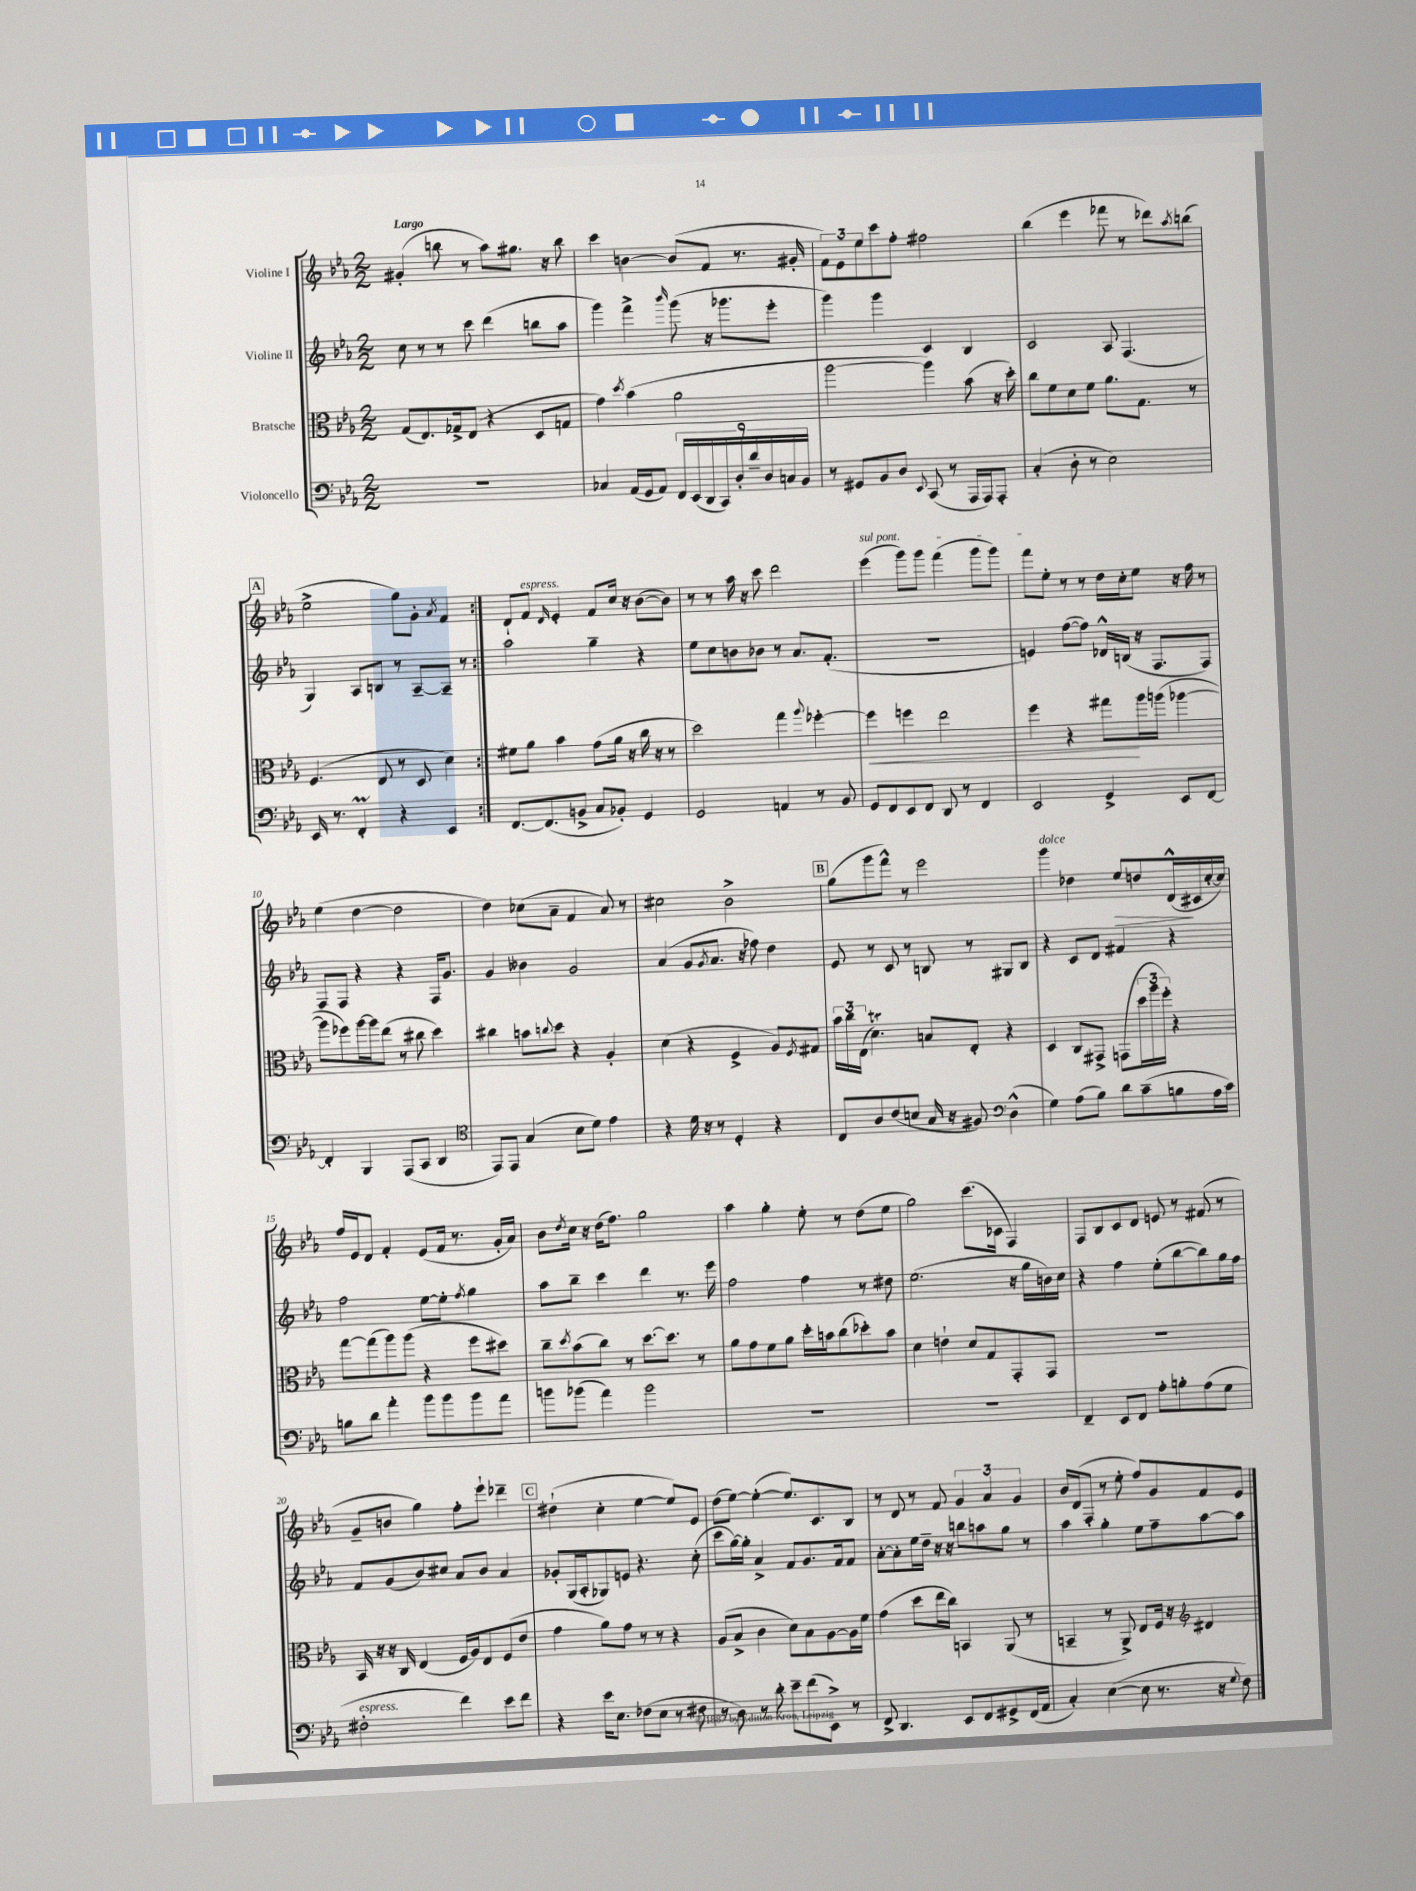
<<
\new StaffGroup <<
\new Staff = "s0" \with { instrumentName = "Violine I" } {
    \clef treble \key ees \major \numericTimeSignature \time 2/2 \tempo "Largo"
    \repeat volta 2 { gis'4-.( b''8 r8 aes''8) gis''8. r16 b''8 |
    c'''4 b'4~ b'8( f'8 r8. gis'16-. |
    \tuplet 3/2 { f'8) ees'8 ees''8 } c'''8 f''8-. fis''2 |
    bes''4( ees'''4 fes'''8 r8 des'''8) \acciaccatura { aes''8 } b''8( |
    \mark \markup { \box "A" } ees''2-> g''8) g'8-. \acciaccatura { aes'8 } f'4 | }
    d'8-! f'8^\markup { \italic "espress." } \grace { d'16 } ees'4-. f'8 c''16 r16 bes'8~( bes'8) |
    r8 r8 aes''16 r16 c'''8 d'''2 |
    \once \override TextSpanner.bound-details.left.text = \markup { \italic "sul pont." } ees'''4\startTextSpan( g'''8) g'''8 f'''4( g'''8 g'''8) |
    f'''8 ees''8-.\stopTextSpan r8 r8 d''16 c''16-. ees''8 r16 f''16 r8 |
    ees''4( d''4~ d''2 |
    d''4) ces''8( aes'8-- f'4 aes'8) r8 |
    cis''2 bes'2-> |
    \mark \markup { \box "B" } g''8( g'''8 f'''8-^) r8 ees'''2 |
    g'''4^\markup { \italic "dolce" } des''4 ees''8\> d''8 d'16-^\!( cis'16 c''16~-. c''16) |
    f''16 ees'16 d'8 f'4-. ees'8( f'16 r8. g'16-. aes'16) |
    bes'8 \acciaccatura { d''8 } c''16 r16 d''16( f''8.) g''2 |
    aes''4 g''4-. ees''8-. r8 d''8( ees''8 |
    g''2) c'''8.( ces'16 f4) |
    f8 bes8 c'8 d'8 e'8 r8 fis'8( r8 |
    g'8-- b'8 g''4) f''8-. ees'''8-! des'''4-- |
    \mark \markup { \box "C" } dis''4-!( c''4-. ees''4~ ees''8) ees'8 |
    d''8( ees''8~) ees''4~-.( ees''8.) c'8. bes8 |
    r8 d'8 r8 f'8 \tuplet 3/2 { g'4 aes'4 g'4 } |
    bes'16 d'16( f8-. r8 ees''8-. f''8) g'8 f'8 ees'8 \bar "|." |
}
\new Staff = "s1" \with { instrumentName = "Violine II" } {
    \clef treble \key ees \major \numericTimeSignature \time 2/2
    \repeat volta 2 { c''8 r8 r8 c'''8 d'''4( b''8 aes''8 |
    g'''4) f'''4-> \grace { bes'''16 } g'''8( r16 ges'''8. ees'''8-. |
    g'''4) g'''4 c'4 bes4 |
    c'2 aes8 f4.( |
    \mark \markup { \box "A" } g4) aes8 b8 r8 aes8~-- aes8-- r8 | }
    aes''2 g''4-- r4 |
    ees''8 c''8 b'8 bes'8 r8 aes'8. f'8.-.( |
    R1 |
    e'4) f''8~( f''8) des'16-^ b16( r16 f8. f8) |
    f8 f8 r4 r4 f16 g'8. |
    g'4 beses'4 g'2 |
    aes'4( g'8 \acciaccatura { g'8 } aes'8. r16 fes''8) d''4 |
    \mark \markup { \box "B" } ees'8 r8 c'8 r8 b8 r8 gis8 b8 |
    r4 c'8 d'8 fis'4 r4 |
    f''2 ees''8~ ees''8-. \acciaccatura { f''8 } g''4 |
    aes''8 bes''8-- c'''4 d'''4 r8. ees'''16 |
    f''2 f''4 r8 dis''8 |
    ees''2.( r16 g''16 b'16) c''16 |
    r4 f''4 ees''8-.( bes''8~ bes''8) g''16 f''16 |
    f'8 g'8( bes'8) cis''8 aes'8 bes'8 aes'4 |
    \mark \markup { \box "C" } ges'8-. g16( aes16-. ges8) e'8 r4. c''8-.( |
    c'''8 g''16~) g''16-. aes'4-> f'8 g'8. f'16 f'8 |
    aes'8~-. aes'8-. ees''16 d''16-- r16 r16 b''8 a''8 g''8 r8 |
    aes''4 g''4-. ees''8 f''8-- aes''8~ aes''8 \bar "|." |
}
\new Staff = "s2" \with { instrumentName = "Bratsche" } {
    \clef alto \key ees \major \numericTimeSignature \time 2/2
    \repeat volta 2 { g8( ees8.) ges16-> ees8( r4 d8 g8 |
    g'4) \acciaccatura { d''8 } bes'4( aes'2 |
    aes''2~ aes''4) bes'8( r16 d''16-.) |
    c''8 f'8 d'8 f'8 aes'8. g8. r8 |
    \mark \markup { \box "A" } f4.( ees8 r8 d8 d'4) | }
    fis'8 aes'8 bes'4 g'8( aes'16 r16 c''16 r16 r8 |
    d''2) g''4 \appoggiatura { aes''8 } fes''4~-. |
    fes''4\< f''4 ees''2 |
    f''4 r4 gis''8\! aes''16 a''16( aes''4~ |
    aes''8 fes''8) aes''16~ aes''16 ees''8( r8 cis''8 d''4) |
    cis''4 b'8 \appoggiatura { c''8 } d''8 r4 aes4-. |
    d'4( r4 f4-> aes8) \acciaccatura { f8 } gis8 |
    \mark \markup { \box "B" } \tuplet 3/2 { bes'16 c''16 ees16( } d'4.\trill) b8 ees8-. r4 |
    d4 c8 gis,8-> g,8( \tuplet 3/2 { d''16 aes''16 f''16-.) } r4 |
    g''8~ g''8( aes''8) aes''8( r4 f''8 dis''8) |
    c''8-- \acciaccatura { d''8 } bes'8( c''8) r8 d''8.~ d''8. r8 |
    aes'8 g'8 f'8 aes'8 d''16-. b'16 c''8( des''8-.) b'8 |
    d'4 e'4-! d'8 g8 g,8-. g,8 |
    R1 |
    bes,16 r16 r16 c16 ees4( f16 aes16) ees8 f8( ees'8 |
    \mark \markup { \box "C" } g'4 aes'8) g'8 r8 r8 r4 |
    aes8( bes8-> c'4 d'8) bes8 aes8~ aes16 f'16 |
    g'4( d''8 ees''16 c''16) b,4 aes,8( r8 |
    b,4-- r8 aes,8->) ees8 f16 r16 \clef treble dis'4 \bar "|." |
}
\new Staff = "s3" \with { instrumentName = "Violoncello" } {
    \clef bass \key ees \major \numericTimeSignature \time 2/2
    \repeat volta 2 { R1 |
    ces4 aes,16( g,16 aes,8) \tuplet 9/8 { f,16 ees,16( d,16 c,16) d16-. d'16-- d16 c16 bes,16 } |
    r8 gis,8 bes,8 d8 \appoggiatura { ees,8 } c,8( r8 aes,,16 aes,,16) aes,,8-. |
    c4-.( d8-. r8 ees2) |
    \mark \markup { \box "A" } ees,16 r8. f,4-.\prall r4 ees,4 | }
    f,8.~ f,8.( b,8-> c8 bes,8-.) g,4 |
    g,2 a,4 r8 bes,8 |
    g,8 f,8 ees,8 f,8 d,8 r8 f,4 |
    ees,2 g,4-> ees,8 f,8~ |
    f,4-. bes,,4 aes,,8( c,8 d,4 |
    \clef tenor ees,8) ees,8 g4( bes8 d'8) ees'4 |
    r4 d'16 r16 r8 d4-. r4 |
    \mark \markup { \box "B" } c8 aes8 c'8( b8 g16 r16 fis8) \clef bass d4-^( |
    g4) aes8( bes8) d'8 c'8--( b8 aes16 c'16) |
    b8 d'8 aes'4-. bes'8 bes'8 bes'8 aes'8 |
    b'8 bes'8( aes'4) bes'2 |
    R1 |
    R1 |
    f,4-- ees,8 f,8 aes8-. b8-. aes8( g8 |
    fis2-.^\markup { \italic "espress." } f'4) ees'8 f'8 |
    \mark \markup { \box "C" } r4 ees'16 ees8. fes8( ees8 r8 fis8 |
    r8 d8) r8 d'8-. ees'8-- f'8( ees,8->) r8 |
    f,8-> d,4. ees,8 f,8 gis,8-> f,16( aes,16 |
    c4-.) ees4~( ees8 r8. r16 \appoggiatura { g8 } f8) \bar "|." |
}
>>
>>
